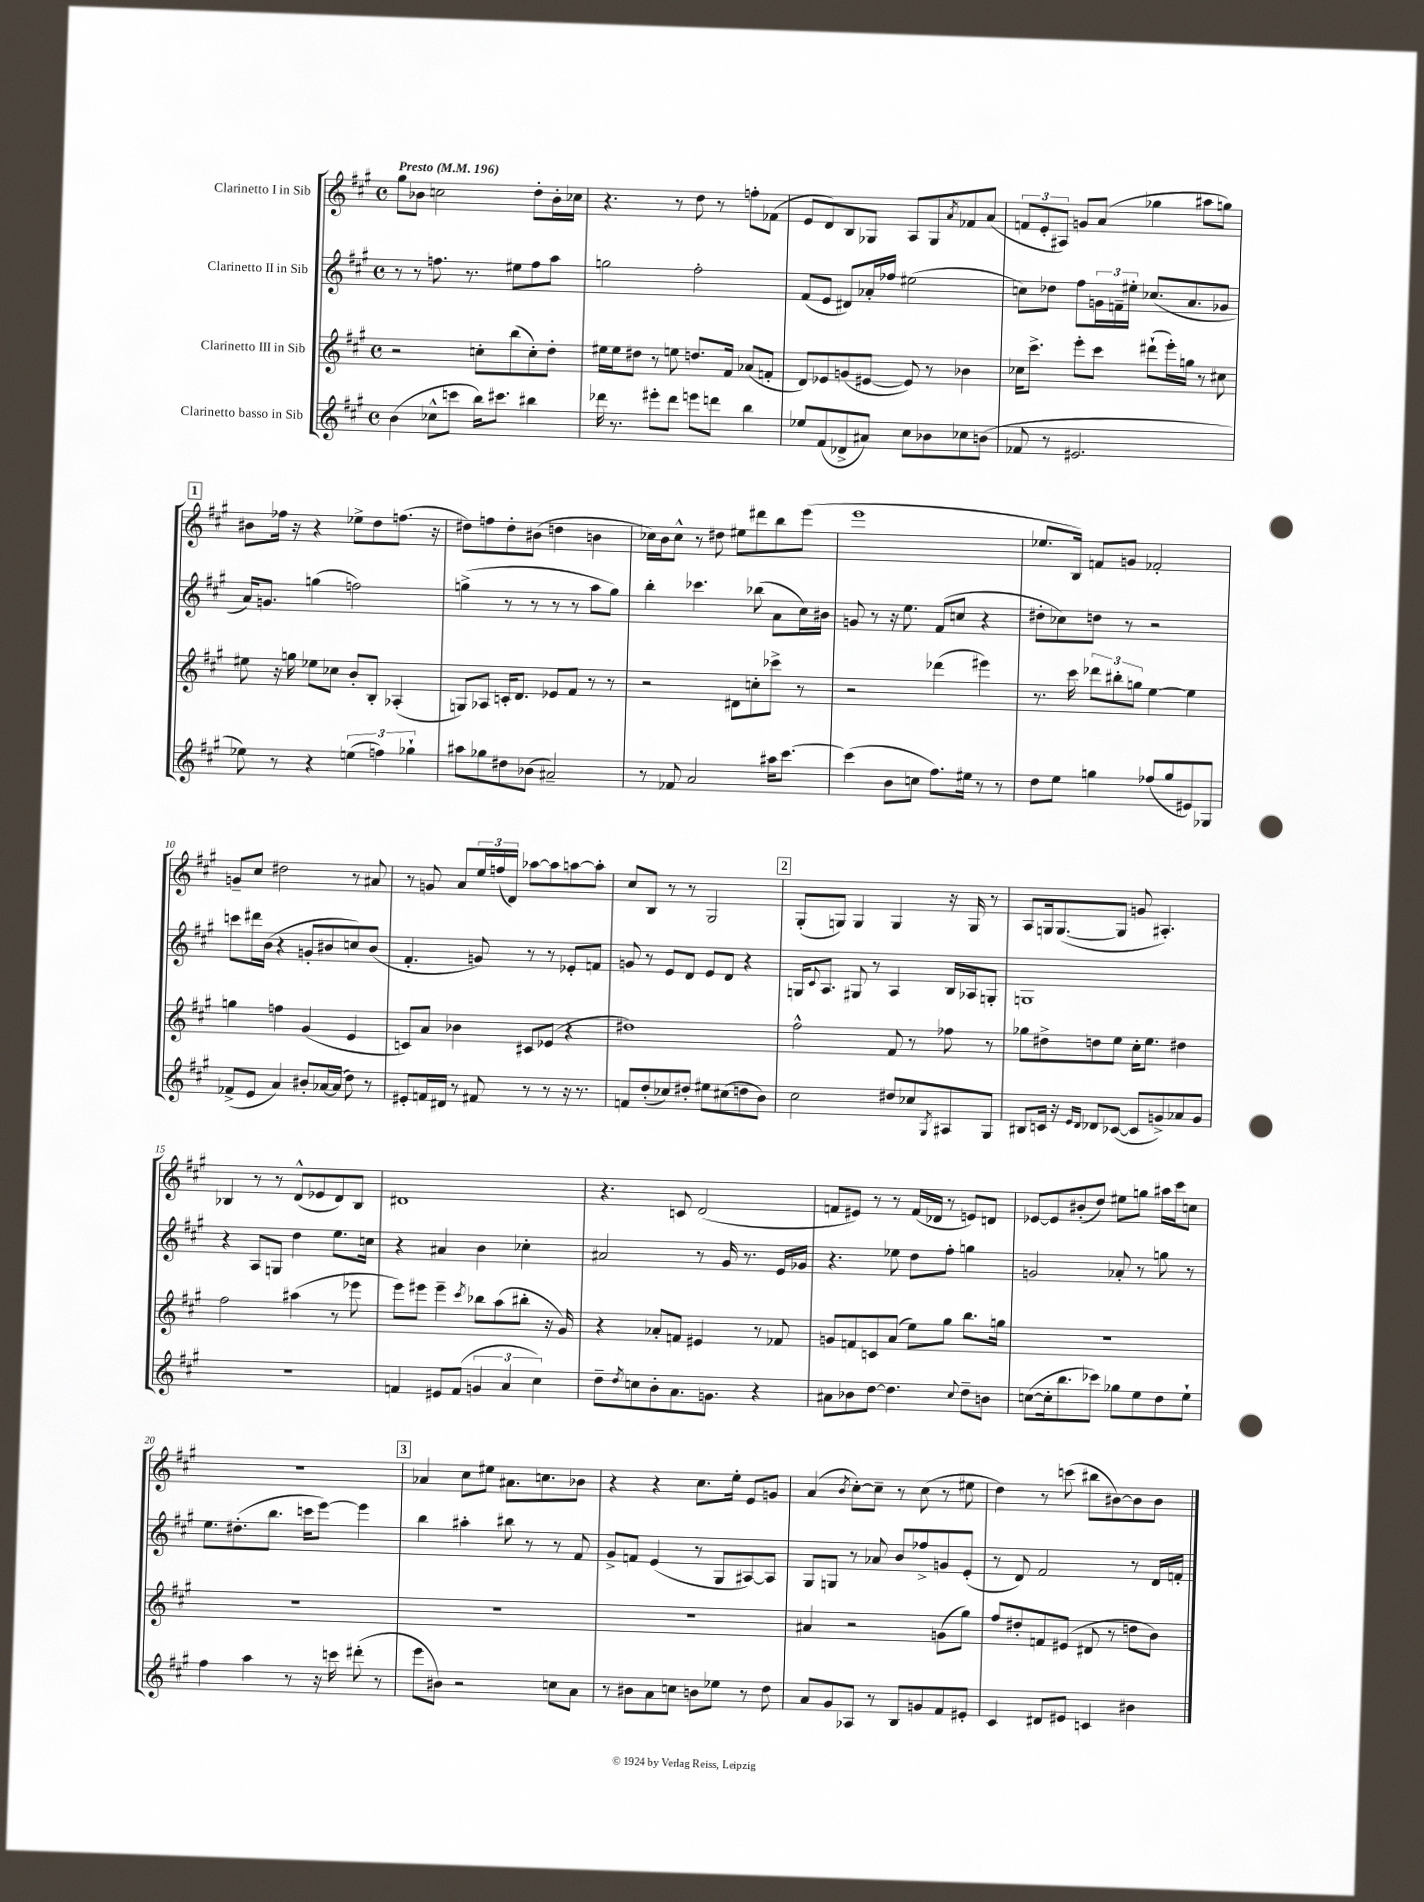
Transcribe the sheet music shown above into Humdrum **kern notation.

**kern	**kern	**kern	**kern
*part4	*part3	*part2	*part1
*staff4	*staff3	*staff2	*staff1
*I"Clarinetto basso in Sib	*I"Clarinetto III in Sib	*I"Clarinetto II in Sib	*I"Clarinetto I in Sib
*clefG2	*clefG2	*clefG2	*clefG2
*k[f#c#g#]	*k[f#c#g#]	*k[f#c#g#]	*k[f#c#g#]
*M4/4	*M4/4	*M4/4	*M4/4
*met(c)	*met(c)	*met(c)	*met(c)
*MM196	*MM196	*MM196	*MM196
=1	=1	=1	=1
!	!	!	!LO:TX:a:B:t=Presto
(4b\	2r	8r	8gg#\L
.	.	8r	8b-X\J
8cc-X^^\L	.	8.ffn\	2ccn\
8cccn\J	.	.	.
.	.	8.r	.
16bb\KL)	8ccn'\L	.	.
8.ccc#X\J	.	.	.
.	(8bb\	8ee#X\L	.
4bb#X\	8cc'\)	8ff\	8dd'\L
.	8dd'\J	8aa\J	16b-'\L
.	.	.	16cc-X\JJ
=2	=2	=2	=2
16ddd-X\	16ee#X\LL	2ggn\	4.r
8.r	16ee#\J	.	.
.	8dd#X\J	.	.
8eee#X'\L	8r	.	.
8ddd-\J	8een\	.	8r
8eeen\L	8.ddn/L	2ff#'\	8dd\
8dddn\J	.	.	8r
.	16f#/Jk	.	.
4bb\	(8a-X/L	.	8ffn'\L
.	8fn'/J	.	(8f-X\J
=3	=3	=3	=3
8ee-X/L	8d/L)	(8f#/L	8e/L
(8f#/	8e-X/	8e/J	8d/)
8d-X^/	(8gn/	8d#X/L)	8B/
8a#X/J)	[8e#X/J	16a-X'/L	8G-X/J
.	.	16ff-X/JJ	.
8cc#\L	8e#/])	(2ee#X\	8A/L
8b-X\	8r	.	8G-/
.	.	.	8qa/
8cc-X\	4b-X\	.	8f-X/
(8bn\J	.	.	(8a/J
=4	=4	=4	=4
8f-X/	16cc-X\KL	8ccn\L)	12fn/L
.	8.ccc#^\J	.	.
.	.	.	12e'/
8r	.	8dd-X\J	.
.	.	.	12A#X/J)
2.e#X/	8eee'\L	8ff#\L	8gn/L
.	8ccc#\J	24gn\L	(8a/J
.	.	24fn~\	.
.	.	24ee#X'\JJ	.
.	(8ddd#X`\L	(8.cc-X/L	4gg-X\
.	16eee'\L)	.	.
.	16ggn\JJ	8.a/	.
.	8r	.	8aa#X\L
.	8cc#X\	8g-X/J	8ggn\J)
!!LO:LB:g=z
!!LO:REH:place=s1:t=1
=5	=5	=5	=5
8ee-X\)	8ee#X\	16a/KL)	8b#X\L
.	.	8.gn/J	.
8r	16r	.	16ff-X\Jk
.	16ggn\	.	16r
4r	8ee-X\L	(4ggn\	4r
.	8cc-X\J	.	.
(6een\	8b'/L	2ffn\)	8ee-X^\L
.	8B'/J	.	8dd\
6ffn\)	.	.	.
.	(4A-X'/	.	(8.ffn\J
6gg-X`\	.	.	.
.	.	.	16r
=6	=6	=6	=6
8aa#X\L	8Gn/L)	(4ggn^\	8dd#X\L)
8gg-X\	8A-X/J	.	8ffn\
8dd#X\	16cn'/KL	8r	8dd#'\
.	8.d/J	.	.
(8b-X\J	.	8r	(8b#X\J
2a#X~/)	8e-X/L	8r	4ddn\
.	8f#/J	8r	.
.	8r	8aa\L	4bn\
.	8r	8gg\J)	.
=7	=7	=7	=7
8r	2r	4bb'\	16cc-X\LL)
.	.	.	16b\J
8f-X/	.	.	8cc-^^\J
2a/	.	4.ccc-X\	8r
.	.	.	8dd#X\
.	8d#X\L	.	8ee#X\L
.	8ccn'\	(8bb-X\	8ddd#X\
16aa#X\KL	8ccc-X^\J	8a\L	8bb\
[8.ccc#\J	.	.	.
.	8r	16cc#\L)	(8eee\J
.	.	16b#X\JJ	.
=8	=8	=8	=8
(4ccc#\]	2r	8gn/	1eee
.	.	8r	.
8b\L	.	16r	.
.	.	8.ee\	.
8ccn\J	.	.	.
8.ff#\L)	(4ddd-X\	(8f#/L	.
.	.	8ccn/J	.
16ee#X\Jk	.	.	.
8r	4eee#X\)	4r	.
8r	.	.	.
=9	=9	=9	=9
8dd\L	8.r	8dd#X'\L	8.ee-X/L
8ee\J	.	8cc-X\)	.
.	16ccc#\	.	16B/Jk)
4ggn\	12ddd-X\L	8ddn\J	8fn/L
.	12bb#X'\	.	.
.	.	8r	8gn/J
.	12ggn\J	.	.
(8ff-X/L	[4ee\	2r	2f-X'/
8gg/	.	.	.
8e#X/)	4ee\]	.	.
8G-X/J	.	.	.
!!LO:LB:g=z
=10	=10	=10	=10
(8f-X^/L	4ggn\	8cccn\L	8gn~/L
8e/J	.	16ddd#X\L	8cc#/J
.	.	(16b\JJ	.
4a/)	4ffn\	4r	2dd#X\
8b#X'/L	(4g#/	8gn'/L	.
[16a-X/L	.	8b#X/	.
(16a-/JJ]	.	.	.
8dd\)	4e/	8ccn/)	8r
8r	.	(8b#/J	8a#X/
=11	=11	=11	=11
8e#X'/L	8cn/L)	4.f#'/	8r
16fn/L	8a/J	.	8gn/
16d#X/JJ	.	.	.
8r	4b-X\	.	8a/L
8f#X/	.	8gn/)	24ee/L
.	.	.	(24ffn/
.	.	.	24d/JJ)
8r	8c#X/L	8r	[8aa-X\L
8r	(8e-X/J	8r	8aa-\]
16r	4r	8e-X'/L	[8aan\
8.r	.	.	.
.	.	8fn/J	8aa'\J]
=12	=12	=12	=12
8fn/L	1dd#X)	8gn/	8cc#/L
(8dd'/	.	8r	8B/J
8cc-X/)	.	8e/L	8r
8dd#X'/J	.	8d/J	8r
8ee#X\L	.	8e/L	2G#/
(8cc#X\	.	8d/J	.
8ddn\	.	4r	.
8b\J)	.	.	.
!!LO:REH:place=s1:t=2
=13	=13	=13	=13
2cc#\	2ff#^^\	16Gn/KL	(8G#'/L
.	.	8qqc#/	.
.	.	8.A/J	.
.	.	.	8Gn/J)
.	.	8G#X/	4G/
.	.	8r	.
8dd#X/L	8f#/	4A/	4G/
8cc-X/	8r	.	.
8qG#/	.	.	.
8A#X/	8ff-X\	16B/LL	16r
.	.	16A-X/J	16G/
8G#/J	8r	8Gn'/J	8r
=14	=14	=14	=14
8B#X/L	8gg-X\L	1Gn	8A/L
16cn/Jk	8dd#X^\	.	16Gn/k
16r	.	.	([8.G/
16qqe/LL	.	.	.
16qqd/JJ	.	.	.
8d-X/L	8ddn\	.	.
([8c-X/J	8ee\J	.	8G/J]
8c-/L]	16cc#'\KL	.	8gn/
.	8.ee\J	.	.
8gn^/)	.	.	4.A#X'/)
8a-X/	4dd#X\	.	.
8g/J	.	.	.
!!LO:LB:g=z
=15	=15	=15	=15
1r	2ff#\	4r	4B-X/
.	.	8A/L	8r
.	.	8Gn/J	8r
.	(4aa#X\	4dd\	(8d^^/L
.	.	.	8e-X/
.	8r	8.ee\L	8d/)
.	8eee-X\	.	8B-/J
.	.	16ccn\Jk	.
=16	=16	=16	=16
4fn/	8eee\L)	4r	1d#X
.	8eee#X\J	.	.
8e#X/L	4eee#~\	4a#X/	.
(8f/J	.	.	.
.	8qccc#/	.	.
6gn/	8bb-X\L	4b\	.
.	(8aa\	.	.
6a/	.	.	.
.	8bb#X'\J	4cc-X'\	.
6cc#\)	.	.	.
.	16r	.	.
.	16g#/)	.	.
=17	=17	=17	=17
8dd~\L	4r	2a#X/	4.r
8qdd/	.	.	.
8ccn\	.	.	.
8b'\	8a-X'/L	.	.
8.a\	8fn/J	.	8cn/
.	4e#X/	8r	(2d/
8.gn\J	.	.	.
.	.	16g#/	.
.	.	8.r	.
4r	8r	.	.
.	8f-X/	16e/LL	.
.	.	16g-X/JJ	.
=18	=18	=18	=18
8a#X\L	8gn/L	4.r	8fn/L
8b-X\	8fn/	.	8e#X/J)
[8dd\J	8cn/	.	8r
4.dd\]	(8a/J	8ee-X\	8r
.	8ee\L)	8dd\L	(16f/LL
.	.	.	16d-X/JJ
.	8gg#\J	8ff#'\J	8r
8qqcc#/	.	.	.
8dd~\L	8.bb\L	4ggn\	8en/L)
8bn\J	.	.	8dn/J
.	16ggn\Jk	.	.
=19	=19	=19	=19
([8ccn\L	1r	2gn/	[8e-X/L
16cc'\k]	.	.	8e-/]
8.bb\	.	.	.
.	.	.	(8b#X'/
8ccc-X\J)	.	.	8dd/J)
8gg-X\L	.	8a-X'/	8ee#X\L
8ee\	.	8r	8ggn\J
8dd\	.	8ggn\	16aa#X\LL
.	.	.	16ccc#\J
8ee`\J	.	8r	8ccn\J
!!LO:LB:g=z
=20	=20	=20	=20
4ff#\	1r	8.ee\L	1r
.	.	(8.dd#X'\	.
4aa\	.	.	.
.	.	8.bb\J	.
8r	.	.	.
.	.	16cccn\KL	.
16r	.	[8eee\J)	.
16cccn\	.	.	.
(8ddd#X'\	.	4eee\]	.
8r	.	.	.
!!LO:REH:place=s1:t=3
=21	=21	=21	=21
8eee\L	1r	4bb\	4a-X/
8b#X\J)	.	.	.
2r	.	4aa#X'\	8cc#\L
.	.	.	8ee#X\J
.	.	8bb#X\	8.a#X\L
.	.	8r	.
.	.	.	8.ccn\
8ccn\L	.	8r	.
8a\J	.	8f#/	8b-X\J
=22	=22	=22	=22
8r	1r	8g#^/L	4r
8b#X\L	.	8fn/J	.
8a\	.	(4e/	4r
8ccn\J	.	.	.
8bn\L	.	8r	8.cc#\L
8ee-X\J	.	8G#/L	.
.	.	.	16ee'\Jk
8r	.	[8A#X/)	8e/L
8dd\	.	8A#/J]	8gn/J
=23	=23	=23	=23
8a/L	4a#X/	8G#/L	(4a/
8g#/	.	8Gn/J	.
.	.	.	8qb/
8A-X/J	2r	8r	[8cc#'\L)
8r	.	8a-X/	8cc#~\J]
8B/L	.	8b/L	8r
8gn/	.	8ff-X^/	(8cc#\
8f#/	(8gn\L	8gn/	8r
8e#X'/J	8gg#\J)	(8e'/J	8ee#X\
=24	=24	=24	=24
4c#/	8ff#/L	8r	4dd\)
.	8dd#X'/	8d/)	.
8d#X/L	8fn/	2f#/	8r
8e#X/J	(8e#X/J	.	(8cccn\
4cn/	8d#X/	.	8bb#X\L
.	8r	.	[8b#X\)
4b#X\	8ddn\L	8r	8b#\]
.	8b\J)	16d/LL	8b#\J
.	.	16fn'/JJ	.
==	==	==	==
*-	*-	*-	*-
